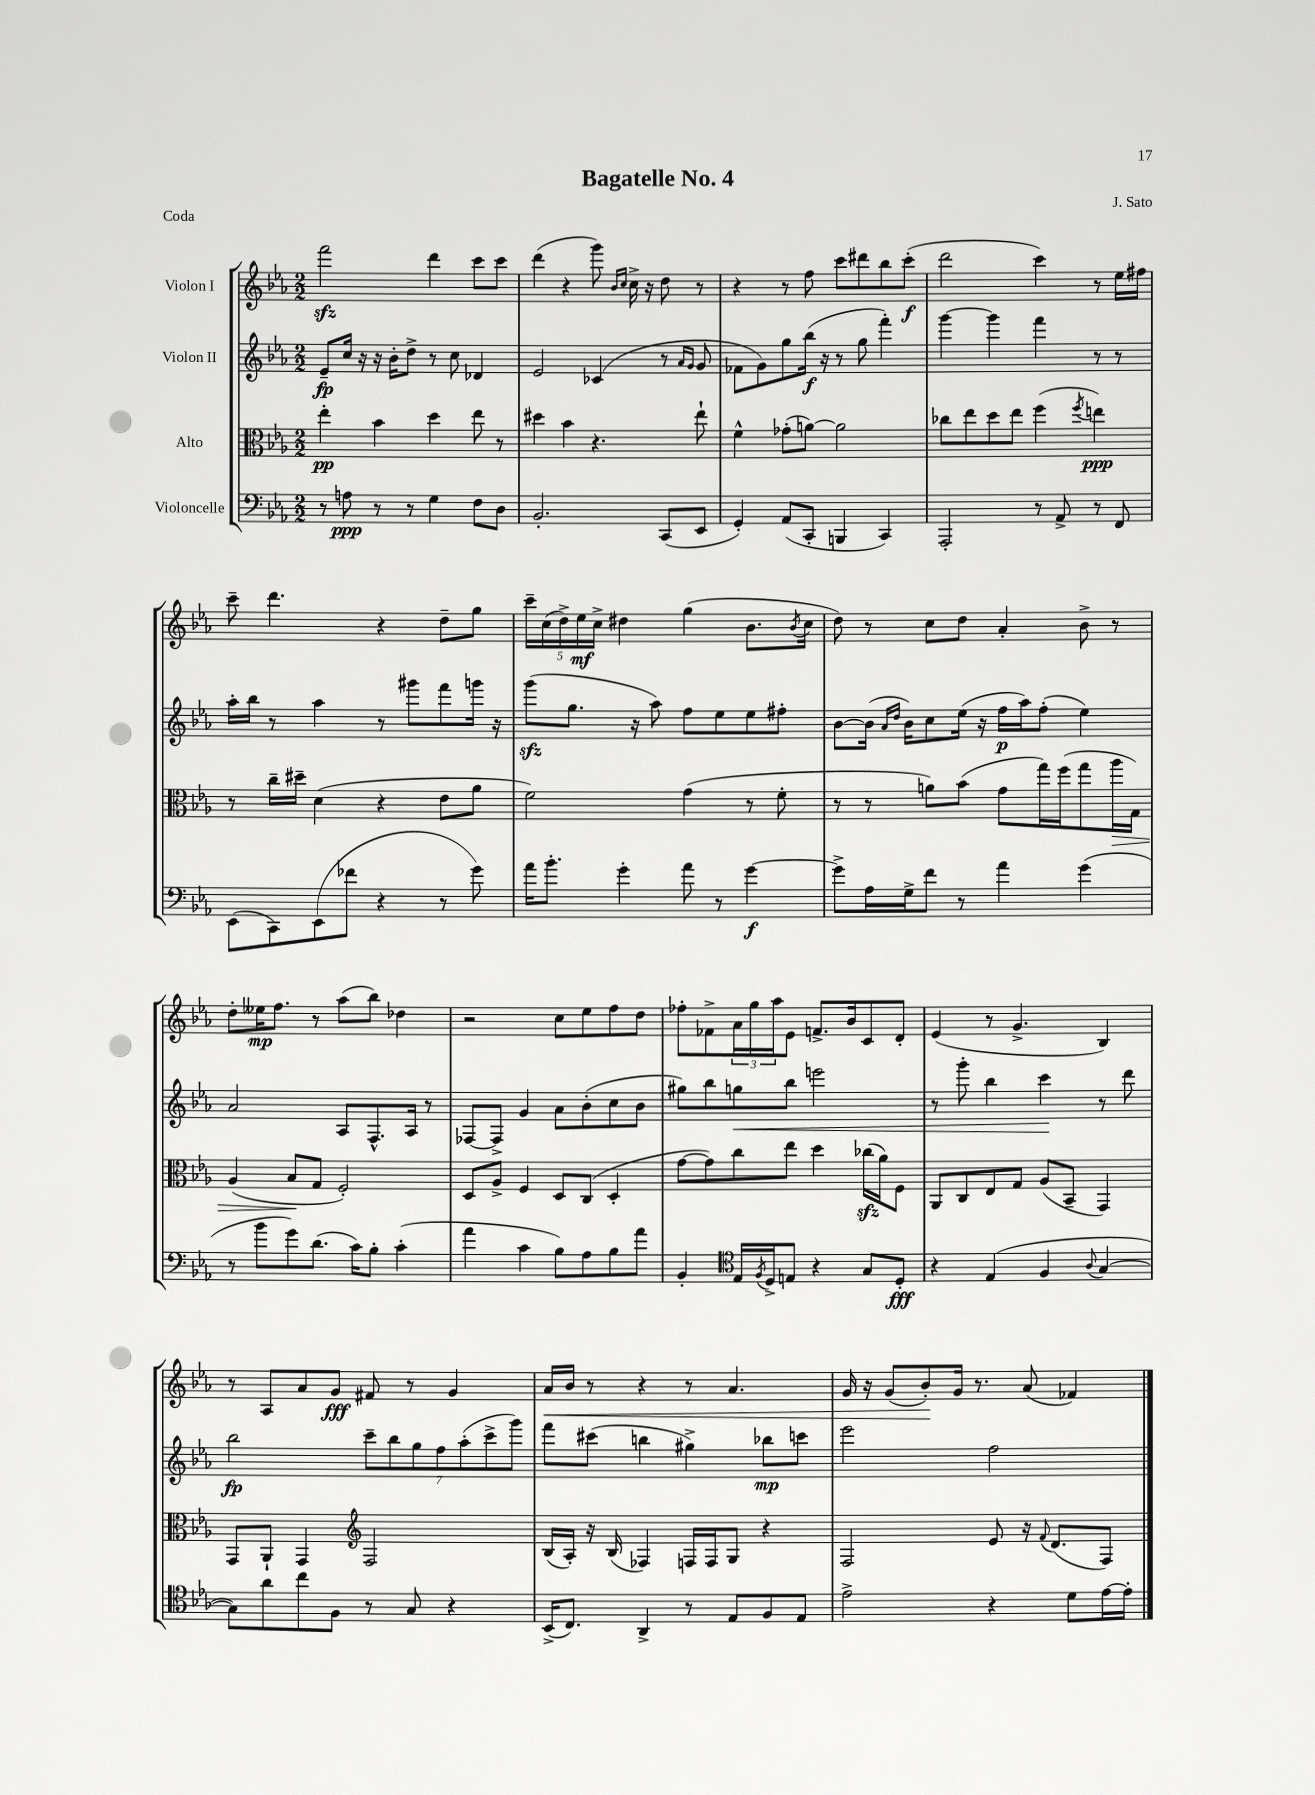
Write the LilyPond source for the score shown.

\header { title = "Bagatelle No. 4" composer = "J. Sato" piece = "Coda" }
<<
\new StaffGroup <<
\new Staff = "s0" \with { instrumentName = "Violon I" } {
    \clef treble \key ees \major \numericTimeSignature \time 2/2
    f'''2\sfz d'''4 c'''8 c'''8 |
    d'''4( r4 g'''8) \grace { bes'16 c''16 } c''16-> r16 d''8 r8 |
    r4 r8 f''8 c'''8 dis'''8 bes''8 c'''8-.\f( |
    d'''2 c'''4) r8 ees''16 fis''16 |
    c'''8-- d'''4. r4 d''8-- g''8 |
    \tuplet 5/4 { c'''16-- c''16( d''16->) ees''16\mf c''16-> } dis''4 g''4( bes'8. \acciaccatura { bes'8 } c''16 |
    d''8) r8 c''8 d''8 aes'4-. bes'8-> r8 |
    d''8-. eeses''16\mp f''8. r8 aes''8( bes''8) des''4 |
    r2 c''8 ees''8 f''8 d''8 |
    fes''8-. fes'8-> \tuplet 3/2 { aes'16 g''16 aes''16 } ees'8 f'8.-> bes'16 c'8 d'8-. |
    ees'4( r8 g'4.-> bes4) |
    r8 aes8 aes'8 g'8\fff fis'8 r8 g'4 |
    aes'16\< bes'16 r8 r4 r8 aes'4. |
    g'16 r16 g'8( bes'8-.\!) g'16 r8. aes'8( fes'4) \bar "|." |
}
\new Staff = "s1" \with { instrumentName = "Violon II" } {
    \clef treble \key ees \major \numericTimeSignature \time 2/2
    ees'8--\fp c''16 r16 r16 bes'16-. d''8-> r8 c''8 des'4 |
    ees'2 ces'4( r8 \grace { aes'16 g'16 } g'8 |
    fes'8 g'8) g''8 bes''16\f( r16 r8 g''8 f'''4-.) |
    g'''4~ g'''4 f'''4 r8 r8 |
    aes''16-. bes''16 r8 aes''4 r8 gis'''8 f'''8 g'''16 r16 |
    g'''8\sfz( g''8. r16 aes''8) f''8 ees''8 ees''8 fis''8-. |
    bes'8~ bes'16( \grace { aes'16 d''16 } bes'16) c''8 ees''16( r16 f''16\p aes''16) f''8-.( ees''4) |
    aes'2 aes8 f8.-^ aes16 r8 |
    fes8~ fes8-> g'4 aes'8 bes'8-.( c''8 bes'8 |
    gis''8) bes''8 g''8\< bes''8 e'''2 |
    r8 g'''8-. bes''4 c'''4\! r8 d'''8 |
    bes''2\fp \tuplet 7/4 { c'''8-- bes''8 g''8 f''8 aes''8-.( c'''8-> g'''8) } |
    f'''8 cis'''8( b''4 gis''4->) bes''8\mp c'''8 |
    ees'''2 f''2 \bar "|." |
}
\new Staff = "s2" \with { instrumentName = "Alto" } {
    \clef alto \key ees \major \numericTimeSignature \time 2/2
    ees''4-.\pp bes'4 d''4 ees''8 r8 |
    dis''4 bes'4 r4. ees''8-! |
    f'4-^ ges'8-.( a'8~) a'2 |
    ces''8 ees''8 d''8 ees''8 f''4( \acciaccatura { f''8 } e''4\ppp) |
    r8 c''16-- dis''16-- d'4( r4 ees'8 aes'8 |
    f'2) g'4( r8 f'8-. |
    r8 r8 a'8) bes'8( g'8 g''16) f''16( g''8 aes''16\> g16) |
    aes4( bes8\! g8 f2-.) |
    d8 aes8-> f4 d8 c8( d4-. |
    g'8~ g'8) c''8 ees''8 d''4 ces''16\sfz( aes'16) f8 |
    aes,8 c8 ees8 g8 aes8( bes,8-- g,4) |
    g,8 aes,8-! g,4 \clef treble f2 |
    bes16( aes16-.) r16 bes16( fes4) f16 f16 g8 r4 |
    f2 ees'8 r16 \appoggiatura { f'8 } d'8.( f8) \bar "|." |
}
\new Staff = "s3" \with { instrumentName = "Violoncelle" } {
    \clef bass \key ees \major \numericTimeSignature \time 2/2
    r8 a8\ppp r8 r8 g4 f8 d8 |
    bes,2.-. c,8( ees,8 |
    g,4-.) aes,8( c,8-. b,,4 c,4) |
    aes,,2-. r8 aes,8-> r8 f,8 |
    ees,8( c,8) ees,8( fes'8 r4 r8 g'8) |
    aes'16 bes'8.-. g'4-. aes'8 r8 g'4~\f |
    g'8-> aes16 g16-> f'8 r8 aes'4 g'4( |
    r8 bes'8 g'8) d'8.( c'16) bes8-. c'4-.( |
    aes'4 c'4 bes8) aes8 bes8 aes'8 |
    bes,4-. \clef tenor ees16 \acciaccatura { f8 } d16-> e8 r4 g8 d8-.\fff |
    r4 ees4( f4 \appoggiatura { aes8 } g4~ |
    g8) aes'8 c''8 f8 r8 g8 r4 |
    bes,16->( c8.) aes,4-> r8 ees8 f8 ees8 |
    ees'2-> r4 d'8 ees'16~ ees'16-. \bar "|." |
}
>>
>>
\layout { \context { \Score \remove "Bar_number_engraver" } }
